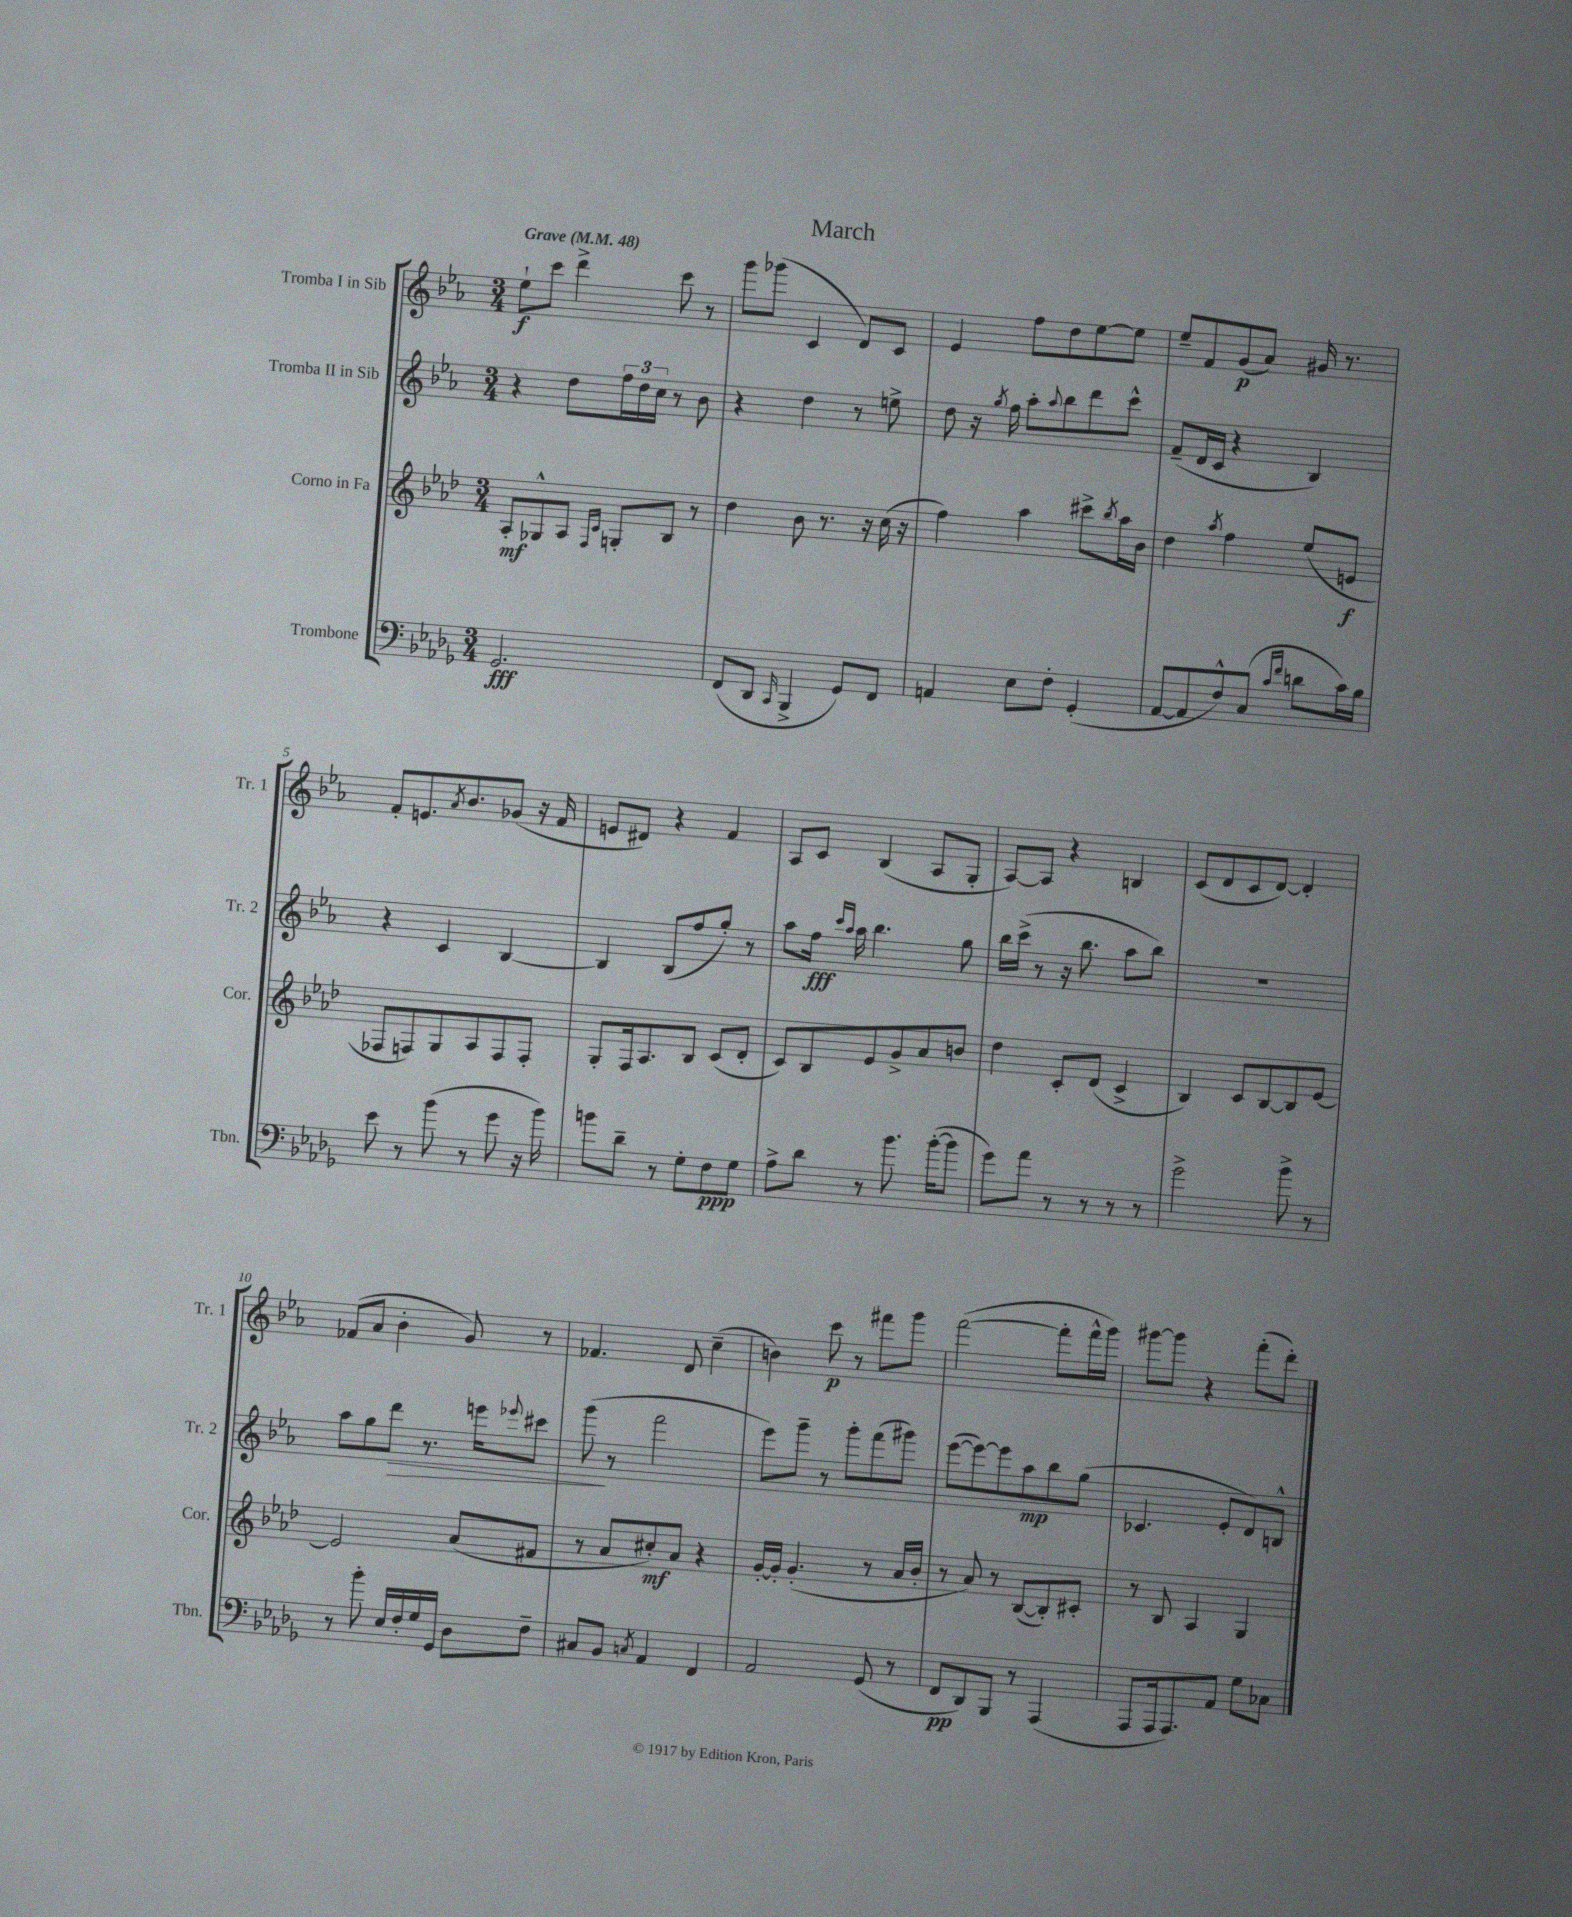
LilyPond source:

\header { title = "March" }
<<
\new StaffGroup <<
\new Staff = "s0" \with { instrumentName = "Tromba I in Sib" shortInstrumentName = "Tr. 1" } {
    \clef treble \key ees \major \numericTimeSignature \time 3/4 \tempo "Grave" 4 = 48
    ees''8-!\f c'''8 d'''4-> c'''8 r8 |
    g'''8 ges'''8( c'4 d'8) c'8 |
    ees'4 f''8 d''8 ees''8~ ees''8 |
    ees''8-- f'8 g'8\p( aes'8) gis'16 r8. |
    f'8-. e'8. \acciaccatura { aes'8 } bes'8. ges'8( r16 f'16 |
    e'8 dis'8) r4 f'4 |
    aes8 c'8 bes4( aes8 g8-. |
    aes8~) aes8 r4 b4 |
    c'8( d'8 c'8 d'8~) d'4-. |
    fes'8( aes'8 bes'4-. g'8) r8 |
    fes'4. d'8 c''4--( |
    b'4) c'''8\p r8 fis'''8 g'''8 |
    f'''2~( f'''8-. f'''16-^ g'''16) |
    gis'''8~ gis'''8 r4 f'''8-.( d'''8-.) \bar "|." |
}
\new Staff = "s1" \with { instrumentName = "Tromba II in Sib" shortInstrumentName = "Tr. 2" } {
    \clef treble \key ees \major \numericTimeSignature \time 3/4
    r4 d''8 \tuplet 3/2 { f''16 d''16 c''16 } r8 bes'8 |
    r4 d''4 r8 e''8-> |
    d''8 r16 \acciaccatura { g''8 } f''16 aes''8-. \appoggiatura { aes''8 } bes''8 d'''8 c'''8-^ |
    f'8--( d'16 c'16 r4 bes4) |
    r4 c'4 bes4~ |
    bes4 bes8( f''8 g''8-.) r8 |
    aes''8 f''16\fff \grace { c'''16 aes''16 } aes''16 bes''4. g''8 |
    bes''16 c'''16->( r8 r16 bes''8. aes''8 bes''8) |
    R2. |
    aes''8 g''8 d'''8\> r8. e'''16 \appoggiatura { ees'''8 } cis'''8 |
    g'''8\!( r8 f'''2 |
    ees'''8) g'''8-- r8 g'''8-. f'''8( gis'''8) |
    ees'''8~( ees'''8~) ees'''8 aes''8\mp bes''8 g''8( |
    ces'4. ees'8-. d'8) b8-^ \bar "|." |
}
\new Staff = "s2" \with { instrumentName = "Corno in Fa" shortInstrumentName = "Cor." } {
    \clef treble \key aes \major \numericTimeSignature \time 3/4
    aes8-.\mf ges8-^ aes8 \grace { f16 c'16 } g8-. bes8 r8 |
    des''4 bes'8 r8. r16 c''16( r16 |
    f''4) aes''4 cis'''8-> \acciaccatura { bes''8 } aes''16 bes'16 |
    des''4 \acciaccatura { aes''8 } f''4 ees''8( e'8\f |
    fes8 f8) g8 aes8 f8 f8-. |
    g8-. f16 aes8. bes8 c'8( des'8-. |
    c'8) bes8 ees'8 g'8-> aes'8 b'8 |
    des''4 c'8-. des'8( c'4-> |
    bes4) c'8 bes8~ bes8 ees'8~ |
    ees'2 aes'8( fis'8 |
    r8 aes'8 cis''8-.\mf) aes'8 r4 |
    g'16~-. g'16-. g'4.-.( r8 aes'16 bes'16-. |
    r8 aes'8) r8 bes8~( bes8-.) cis'8-. |
    r8 bes8 aes4 g4 \bar "|." |
}
\new Staff = "s3" \with { instrumentName = "Trombone" shortInstrumentName = "Tbn." } {
    \clef bass \key des \major \numericTimeSignature \time 3/4
    ges,2.\fff |
    f,8( des,8 \grace { c,16 } bes,,4-> ges,8) f,8 |
    a,4 ees8 f8-. ges,4-.( |
    aes,8~ aes,8 f8-^) c8( \grace { c'16 f'16 } d'8 c'16) bes16 |
    ees'8 r8 bes'8( r8 ges'8 r16 bes'16) |
    b'8 des'8-- r8 ges8-. f8\ppp ges8 |
    aes8-> des'8 r8 bes'8. bes'16~-.( bes'8 |
    ges'8) aes'8 r8 r8 r8 r8 |
    ges'2-> bes'8-> r8 |
    r8 bes'8-. ees16 f16-. ges16 ges,16 des8 f8-- |
    cis8 bes,8 \acciaccatura { c8 } aes,4 f,4 |
    aes,2 ges,8( r8 |
    f,8\pp des,8) bes,,8 r8 aes,,4( |
    aes,,8 aes,,16 aes,,8.) aes,8 ges8 ces8 \bar "|." |
}
>>
>>
